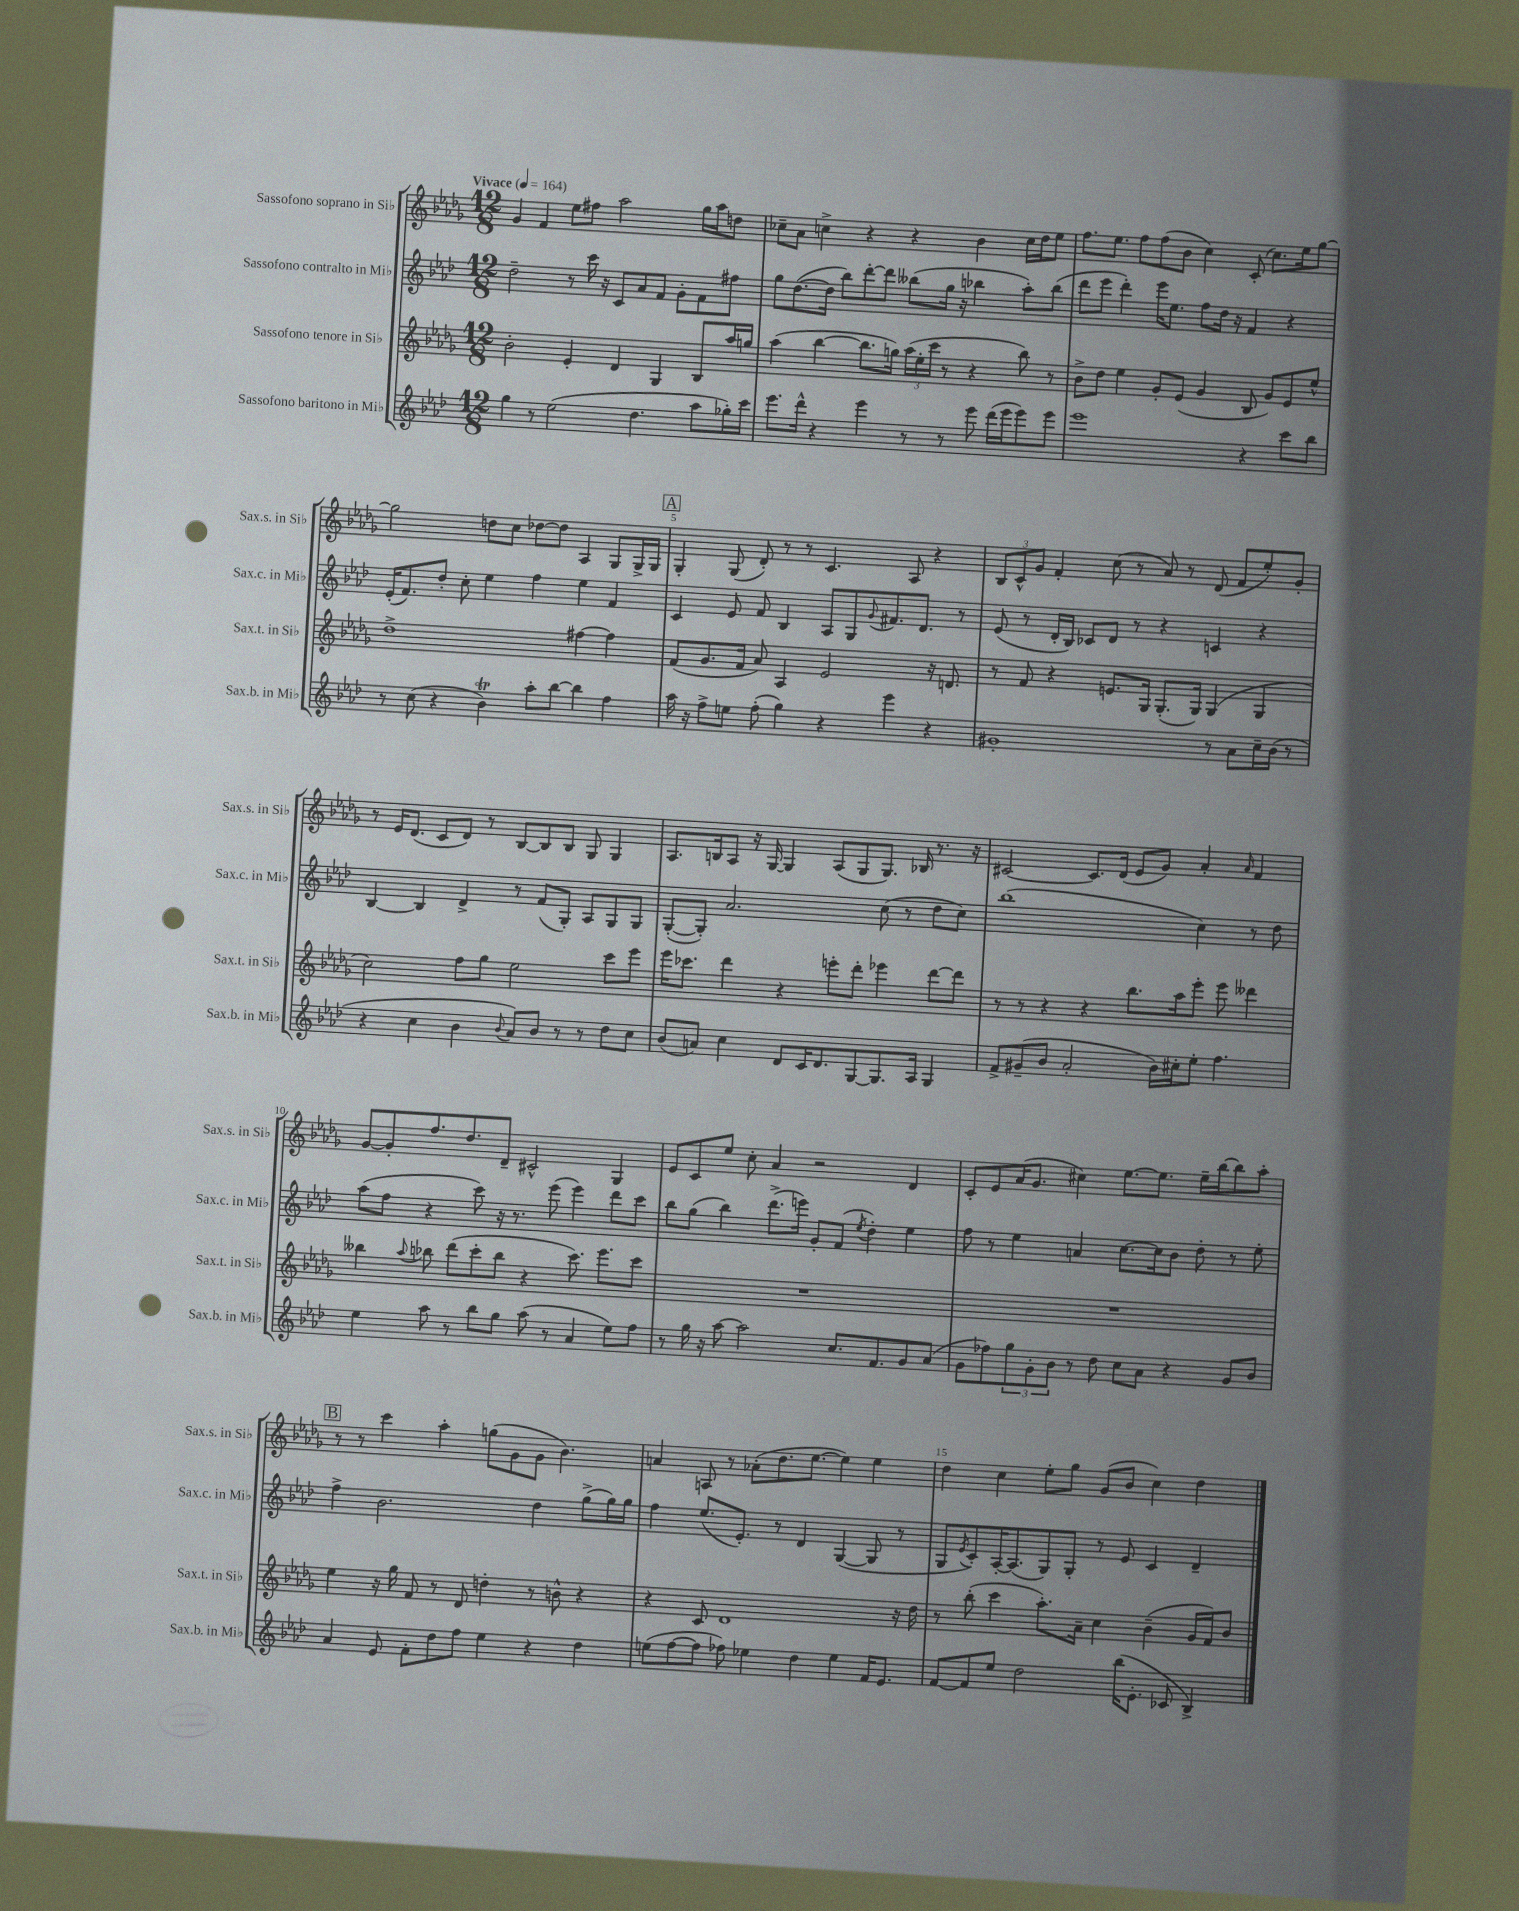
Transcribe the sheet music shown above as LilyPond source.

<<
\new StaffGroup <<
\new Staff = "s0" \with { instrumentName = "Sassofono soprano in Sib" shortInstrumentName = "Sax.s. in Sib" } {
    \clef treble \key des \major \numericTimeSignature \time 12/8 \tempo "Vivace" 4 = 164
    ges'4 f'4 ees''8 fis''8 aes''2 ges''16 aes''16 d''8 |
    ces''8-- aes'8 c''4-> r4 r4 bes'4 c''16 des''16 ees''8 |
    f''8. ees''8. f''8 f''8( bes'8 c''4) c'8-.( c''8.) ees''16 ges''8~ |
    ges''2 d''8 c''8 des''8~ des''8 aes4 ges8 ges16-> ges16 |
    \mark \markup { \box "A" } ges4-. ges8( des'8-.) r8 r8 c'4. aes8 r4 |
    \tuplet 3/2 { bes8 c'8-^ ges'8 } f'4-. c''8( r8 aes'8) r8 des'8( f'8 ees''8-.) ges'8-. |
    r8 ees'16 des'8.( c'8 des'8) r8 bes8~ bes8 bes8 ges8 ges4 |
    aes8. b16 aes8 r16 ges16~ ges4 aes8( ges8 ges8.) bes16 r8. r16 |
    cis'2~ cis'8. des'16( ees'8 ges'8) aes'4-. \grace { aes'16 } f'4 |
    ges'8~ ges'8-. f''8. des''8. des'8-- cis'2-^ ges4 |
    ees'8 c'8 ees''8 c''8-. aes'4 r2 des'4 |
    c'8-. ees'8 aes'16( ges'8. cis''4) ees''8.~ ees''8. ees''16-- bes''16~ bes''8 aes''8-. |
    \mark \markup { \box "B" } r8 r8 c'''4 aes''4-. g''8( ges'8 ges'8 bes'4.) |
    a'4 a8 r8 aes'8-.( des''8. ees''8.~ ees''4) ees''4 |
    des''4 c''4 ees''8-. ges''8 ges'8( bes'8 c''4) des''4 \bar "|." |
}
\new Staff = "s1" \with { instrumentName = "Sassofono contralto in Mib" shortInstrumentName = "Sax.c. in Mib" } {
    \clef treble \key aes \major \numericTimeSignature \time 12/8
    des''2-- r8 c'''16 r16 c'8 aes'8 f'8 g'8-. f'8 fis''8 |
    g''8 des''8.~( des''16 bes''8) des'''8~-. des'''8 beses''8( g''16 r16 bes''4 aes''8-.) bes''8( |
    des'''8 ees'''8 des'''4-.) ees'''16 ees''8. f''8 des''16 r16 f'4 r4 |
    ees'16-.( f'8.) des''8-. c''8-. ees''4 f''4 ees''4 f'4 |
    \mark \markup { \box "A" } c'4 ees'8 f'8 bes4 aes8 g8 \appoggiatura { g'8 } fis'8. des'8. r8 |
    ees'8( r8 des'16-. bes16) ces'8 des'8 r8 r4 c'4 r4 |
    bes4~ bes4 des'4-> r8 f'8( g8-.) aes8 g8 g8 |
    g8~-.( g8-.) aes'2. c''8( r8 des''8 c''8) |
    bes''1( c''4) r8 des''8 |
    aes''8( f''8 r4 c'''8) r16 r8. ees'''8( ees'''4) des'''8 c'''8 |
    bes''8 g''8( bes''4) des'''8.->( e'''16) g'8-. f'8( \acciaccatura { ees''8 } des''4-.) ees''4 |
    f''8 r8 ees''4 a'4 c''8.~ c''16 bes'8 des''8-. r8 ees''8-. |
    \mark \markup { \box "B" } f''4-> bes'2. des''4 g''8->( g''16) g''16 |
    f''4 ees''8.( ees'8.-.) r8 des'4 g4~( g8 r8 |
    g8 \acciaccatura { ees'8 } c'8-.) aes16~-. aes8.( g8) g8-. r8 ees'8 c'4 des'4-- \bar "|." |
}
\new Staff = "s2" \with { instrumentName = "Sassofono tenore in Sib" shortInstrumentName = "Sax.t. in Sib" } {
    \clef treble \key des \major \numericTimeSignature \time 12/8
    bes'2-. ees'4-. des'4 ges4 bes8 aes''16 g''16 |
    aes''4( bes''4~ bes''8. g''16) \tuplet 3/2 { aes''16( ees''16-. c'''16 } r8 r4 bes''8) r8 |
    bes'8-> des''8 ees''4 ges'8-. ees'8( ges'4 bes8 ges'8) ees'8 ees''8-^ |
    des''1-> fis''4~ fis''4 |
    \mark \markup { \box "A" } f'8( ges'8. f'16 aes'8) aes4 ees'2 r16 d'8. |
    r8 f'8 r4 e'8. ges16 ges8.-.( ges16) ges4( ges4 |
    c''2) f''8 ges''8 ees''2 c'''8 ees'''8 |
    ees'''16 ces'''8. des'''4 r4 e'''8-. des'''8-. ees'''4 des'''8~ des'''8 |
    r8 r8 r4 r4 bes''8. aes''16 ees'''8-. ees'''8 deses'''4 |
    beses''4 \appoggiatura { aes''8 } bes''8 des'''8( c'''8-. bes''8 r4 c'''8.) ees'''8. c'''8 |
    R1. |
    R1. |
    \mark \markup { \box "B" } ees''4 r16 ges''16 f'8 r8 des'8 d''4-. r8 b'8-^ r4 |
    r4 c'8 des'1 r16 des''16 |
    r8 bes''8-.( c'''4 aes''8.-.) aes'16-- c''4 bes'4--( ges'16 f'16) bes'8 \bar "|." |
}
\new Staff = "s3" \with { instrumentName = "Sassofono baritono in Mib" shortInstrumentName = "Sax.b. in Mib" } {
    \clef treble \key aes \major \numericTimeSignature \time 12/8
    g''4 r8 ees''2( des''4. aes''8 ges''16-.) c'''16 |
    ees'''8. des'''16-^ r4 ees'''4 r8 r8 ees'''8 des'''16( ees'''16 ees'''8) ees'''8 |
    ees'''1 r4 c'''8 bes''8 |
    r8 c''8( r4 bes'4\trill) aes''8-. bes''8~ bes''4 f''4 |
    \mark \markup { \box "A" } aes''16 r16 f''8-> e''8 f''8-.( g''4) r4 ees'''4 r4 |
    gis'1-. r8 aes'8 c''16-- bes'16( r8 |
    r4 c''4 bes'4 \appoggiatura { bes'8 } aes'8) bes'8 r8 r8 des''8 c''8 |
    bes'8( a'8) c''4 des'8 c'16 des'8. g8~ g8. aes16 g4 |
    f'8-> gis'8--( bes'8 aes'2-. bes'16) cis''16-. ees''8-. f''4. |
    ees''4 aes''8 r8 bes''8 g''8 aes''8( r8 aes'4 ees''8) f''8 |
    r8 g''16 r16 aes''8~ aes''2 c''8. f'8. g'8 aes'8( |
    g'8 fes''8) \tuplet 3/2 { g''8 g'8-. bes'8 } r8 des''8 c''8 aes'8 r4 g'8 bes'8 |
    \mark \markup { \box "B" } aes'4 ees'8 f'8-. des''8 f''8 ees''4 r4 des''4 |
    e''8( f''8~ f''8 fes''8) ees''4 des''4 ees''4 f'16 ees'8. |
    f'8~ f'8 ees''8 des''2 bes''16( ees'8.-. ces'8 bes4->) \bar "|." |
}
>>
>>
\layout { \context { \Score \override BarNumber.break-visibility = ##(#f #t #t) barNumberVisibility = #(every-nth-bar-number-visible 5) } }
